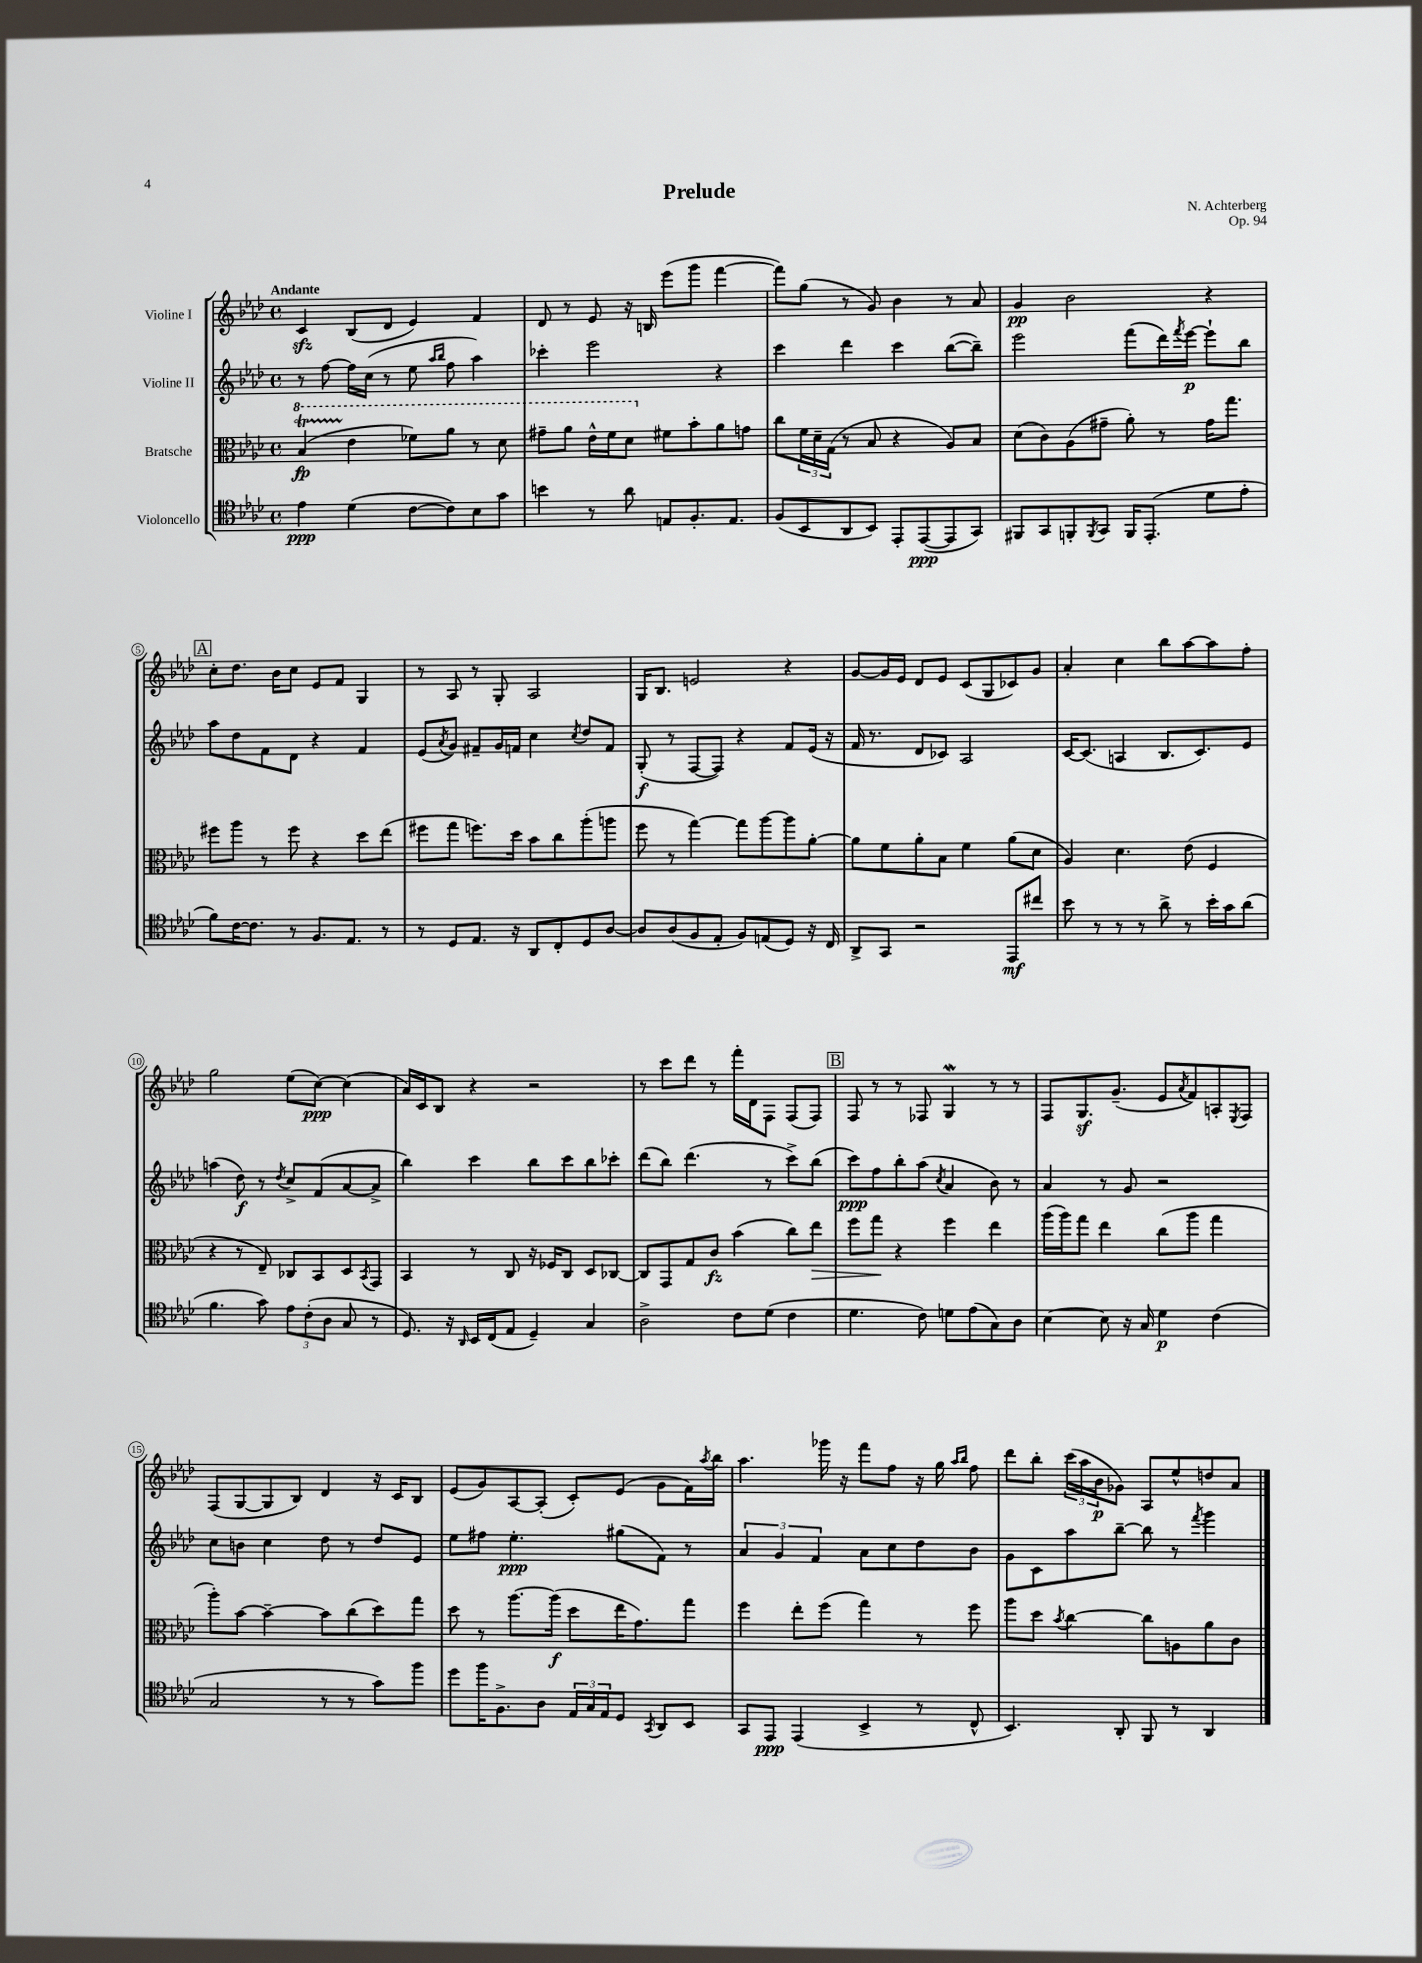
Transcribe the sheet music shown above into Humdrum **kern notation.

**kern	**kern	**kern	**kern
*staff4	*staff3	*staff2	*staff1
*clefC4	*clefC3	*clefG2	*clefG2
*k[b-e-a-d-]	*k[b-e-a-d-]	*k[b-e-a-d-]	*k[b-e-a-d-]
*M4/4	*M4/4	*M4/4	*M4/4
*met(c)	*met(c)	*met(c)	*met(c)
4e-	(4b-	8r	4c
.	.	[8ff	.
(4d-	4ee-	16ff]	(8B-
.	.	(16cc	.
.	.	8r	8d-
[8c	8ff-)	8ee-	4e-)
.	.	16qqaa-	.
.	.	16qqbb-	.
8c])	8aa-	8ff	.
8B-	8r	4aa-)	4f
8g	8dd-	.	.
=	=	=	=
4b	8gg#~	4ccc-'	8d-
.	8aa-	.	8r
8r	16ee-^^	2eee-	8e-
.	16ff	.	.
8a-	8dd-	.	16r
.	.	.	16B
8E	8f#	.	(8eee-
8.F'	8b-'	.	8ggg
.	8a-	4r	[4fff
8.E	.	.	.
.	8g	.	.
=	=	=	=
(8F	8cc	4ccc	8fff])
8BB-	24f	.	(8gg
.	24d-~	.	.
.	(24G	.	.
8AA-	8r	4ddd-	8r
8BB-)	8B-	.	8g)
8EE-'	4r	4ccc	4b-
([8EE-	.	.	.
8EE-]	8A-)	([8bb-	8r
8GG)	8B-	8bb-~])	8a-
=	=	=	=
8FF#	(8d-	2eee-	4g
8GG	8c)	.	.
8FF'	(8A-	.	2b-
8qFF	.	.	.
8GG	8g#~	.	.
16FF	8a-')	(8fff	.
(8.EE-'	.	.	.
.	8r	16ddd-)	.
.	.	8qfff	.
.	.	[16eee-	.
8d-	16g#	8eee-`]	4r
.	8.gg	.	.
8e-'	.	8bb-	.
=	=	=	=
8f)	8ff#	8aa-	8cc'
[16c	8aa-	8dd-	8.dd-
8.c]	.	.	.
.	8r	8f	.
.	.	.	16b-
8r	8ff#	8d-	8cc
8.F	4r	4r	8e-
.	.	.	8f
8.E-	.	.	.
.	8dd-	4f	4G
8r	(8ee-	.	.
=	=	=	=
8r	8ff#	(8e-	8r
.	.	8qa-	.
8D-	8gg	8g)	8A-
8.E-	8.ff)	8f#~	8r
.	.	16g	8G'
16r	16dd-	16f	.
8AA-	8b-	4cc	2A-
8C'	8cc	.	.
.	.	8qcc	.
8D-	(8aa-'	8dd-	.
[8A-	8aa	8f	.
=	=	=	=
8A-]	8ff	(8G'	16G
.	.	.	8.B-
(8A-	8r	8r	.
8F	[4gg)	[8F	2e
8E-'	.	8F])	.
8F)	8gg]	4r	.
(8E	[8aa-	.	.
8D-)	8aa-]	8f	4r
16r	[8a-'	(16e-	.
16C	.	16r	.
=	=	=	=
8AA-^	8a-]	16f	[8g
.	.	8.r	.
8GG	8f	.	16g]
.	.	.	16e-
2r	8a-'	8d-	8d-
.	8B-	8c-)	8e-
.	4f	2A-	(8c
.	.	.	8G
8EE-	(8a-	.	8c-)
8cc#	8d-	.	8g
=	=	=	=
8b-	4A-)	[16c	4a-'
.	.	(8.c]	.
8r	.	.	.
8r	4.d-	4A	4cc
8r	.	.	.
8a-^	.	8.B-	8bb-
8r	(8e-	.	[8aa-
.	.	8.c)	.
16b-'	4F	.	8aa-]
16g	.	.	.
(8a-	.	8e-	8ff'
=	=	=	=
4.f	4r	(4aa	2gg
.	8r	8dd-)	.
8g)	8E-~)	8r	.
.	.	8qdd-	.
12e-	8C-	8cc^	(8ee-
(12c'	.	.	.
.	8BB-	(8f	[8cc)
12A-	.	.	.
8G	8D-	[8a-	(4cc]
.	8qBB-	.	.
8r	8GG	8a-^]	.
=	=	=	=
8.D-)	4BB-	4bb-)	16a-)
.	.	.	16c
.	.	.	8B-
16r	.	.	.
16qqAA-	.	.	.
16BB-	8r	4ccc	4r
(16C	.	.	.
8E-	8C	.	.
4D-~)	16r	8bb-	2r
.	16F-	.	.
.	8C	8ccc	.
4G	8D-	8bb-	.
.	[8C-	8ccc-'	.
=	=	=	=
2A-^	8C-]	(8ddd-	8r
.	8GG	8bb-)	8ccc
.	8G	(4.ddd-	8ddd-
.	8c	.	8r
8c	(4b-	.	16fff'
.	.	.	16d-
(8d-	.	8r	8F
4c	8cc)	8ccc^)	(8F
.	8ee-	(8bb-	8F)
=	=	=	=
4.d-	8ff	8ccc)	8F
.	8gg	8ff	8r
.	4r	8bb-'	8r
8c)	.	(8aa-	8F-
.	.	8qcc	.
8d	4ff	4a-	4G
(8e-	.	.	.
8G)	4ee-	8b-)	8r
8A-	.	8r	8r
=	=	=	=
[4B-	(16aa-	4a-	8F
.	16aa-)	.	.
.	8gg	.	8.G
8B-]	4ee-	8r	.
.	.	.	(8.g~
16r	.	8g	.
16G	.	.	.
4d-	(8cc	2r	8e-
.	.	.	8qa-
.	8aa-	.	8f)
(4c	4gg	.	8A'
.	.	.	8qE-
.	.	.	8F
=	=	=	=
2G	8aa-')	8cc	(8F
.	[8b-	8b	[8G
.	4b-~_	4cc	8G]
.	.	.	8B-)
8r	8b-]	8dd-	4d-
8r	(8cc	8r	.
8g)	8dd-)	8dd-	16r
.	.	.	16c
8ff	8gg	8e-	8B-
=	=	=	=
8dd-	8dd-	8ee-	(8e-
16ff	8r	8ff#	8g)
8.F^	.	.	.
.	[8.aa-	4.ee-'	[8A-
8A-	.	.	(8A-']
.	(16aa-]	.	.
24E-	8dd-	.	8c')
24G	.	.	.
24E-	.	.	.
8D-	16ee-	(8gg#	(8e-
.	8.g)	.	.
8qGG	.	.	.
8AA-	.	8f)	8g
8BB-	8gg	8r	16f)
.	.	.	8qaa-
.	.	.	16bb-
=	=	=	=
8GG	4ff	6a-	4.aa-
8EE-	.	.	.
.	.	6g	.
(4EE-	8ee-'	.	.
.	.	6f	.
.	(8ff	.	16ggg-
.	.	.	16r
4BB-^	4gg)	8a-	8fff
.	.	8cc	8ff
8r	8r	8dd-	16r
.	.	.	16gg
.	.	.	16qqaa-
.	.	.	16qqbb-
8C^^	8ff	8b-	8ff
=	=	=	=
4.BB-)	8aa-	8g	8ddd-
.	8dd-	8c	8bb-'
.	8qb-	.	.
.	[4cc	8aa-	(24ccc
.	.	.	24aa-
.	.	.	24b-
8AA-'	.	[8bb-~	8g-)
8FF	8cc]	8bb-]	8A-
8r	8A	8r	8ee-^^
.	.	8qfff	.
4AA-	8a-	4ggg	8dd
.	8c	.	8a-
==	==	==	==
*-	*-	*-	*-
